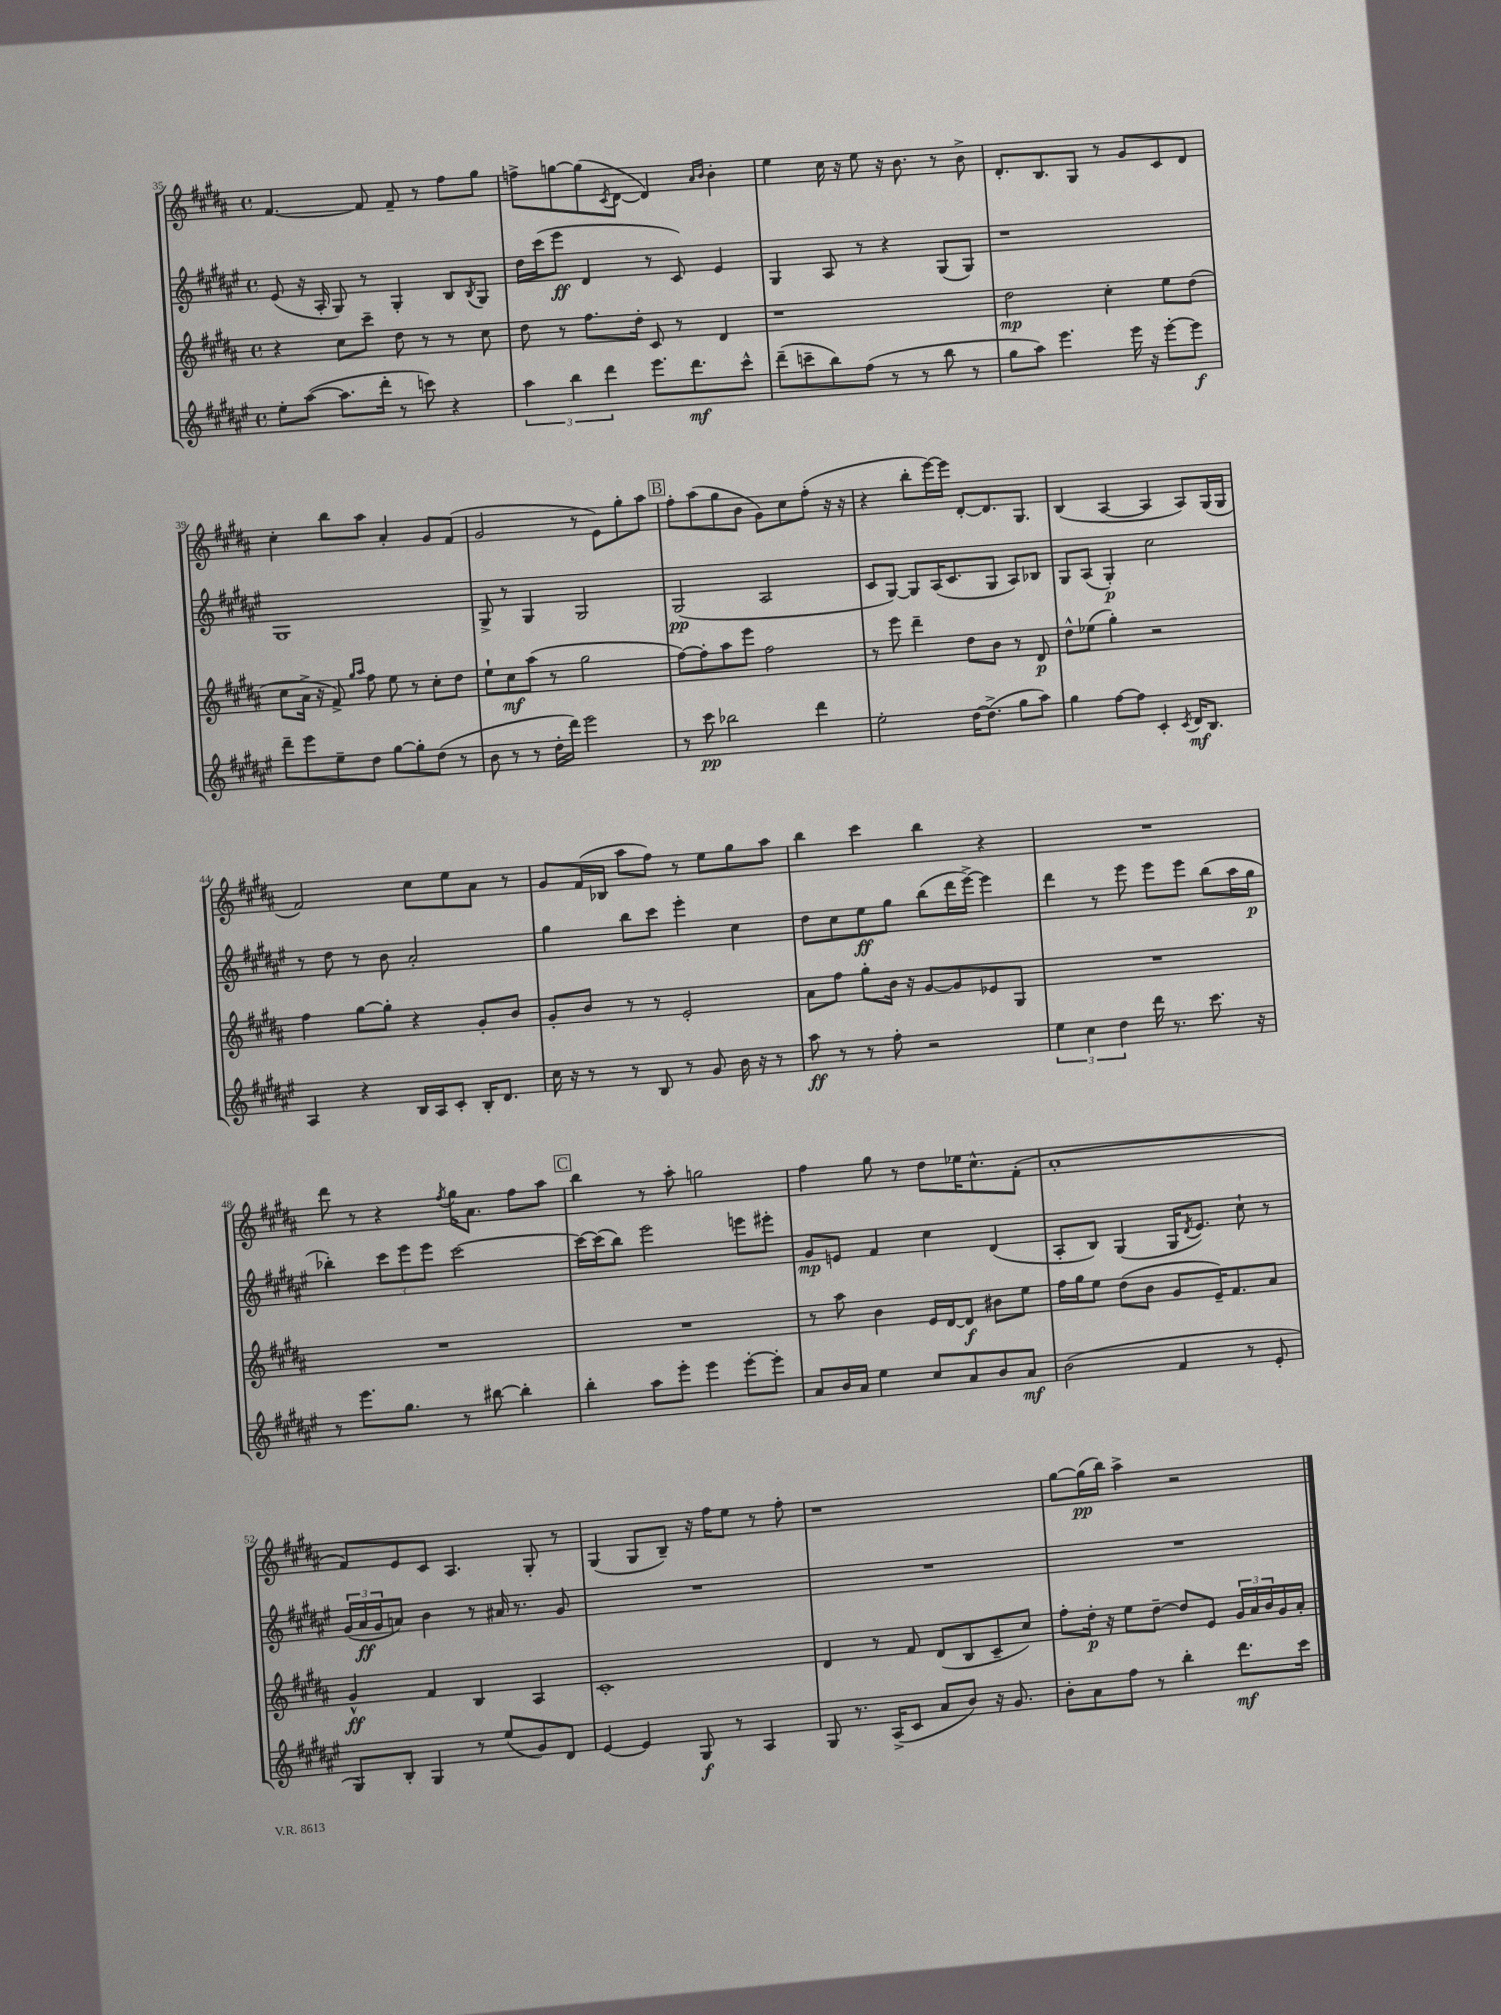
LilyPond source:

<<
\new StaffGroup <<
\new Staff = "s0" {
    \clef treble \key b \major \defaultTimeSignature \time 4/4
    fis'4.~ fis'8 fis'8-- r8 fis''8 gis''8 |
    f''8-> g''8~ g''8( \acciaccatura { cis'8 } dis'8~ dis'4) \grace { ais'16 b'16 } b'4-. |
    e''4 cis''16 r16 e''8 r16 b'8. r8 b'8-> |
    dis'8.-. b8. gis8 r8 gis'8 cis'8 dis'8 |
    cis''4-. b''8 ais''8 ais'4-. gis'8 fis'8( |
    gis'2 r8 e'8) gis''8-. ais''8 |
    \mark \markup { \box "B" } fis''8-. ais''8( gis''8 b'8 gis'8) cis''8 fis''8-.( r16 r16 |
    r4 b''8-. e'''16~) e'''16 dis'8~-. dis'8. gis8. |
    b4( ais4~ ais4 ais8) gis16( gis16 |
    fis'2) cis''8 e''8 ais'8 r8 |
    gis'8 fis'16( bes16 ais''8 fis''8) r8 e''8 gis''8 ais''8 |
    b''4 cis'''4 b''4 r4 |
    R1 |
    dis'''8 r8 r4 \acciaccatura { fis''8 } gis''16 ais'8. fis''8 ais''8 |
    \mark \markup { \box "C" } b''4 r8 ais''8-. g''2 |
    fis''4 gis''8 r8 dis''8 ees''16 cis''8.-^ fis'8-.( |
    ais'1-. |
    fis'8) e'8 cis'8 ais4. gis8-. r8 |
    gis4( gis8 b8--) r16 fis''16 e''8 r8 fis''8-. |
    r1 |
    gis''8~ gis''16\pp( b''16) ais''4-> r2 \bar "|." |
}
\new Staff = "s1" {
    \clef treble \key fis \major \defaultTimeSignature \time 4/4
    eis'8( r16 ais16-. gis8) r8 gis4-. b8 \acciaccatura { b8 } gis8 |
    dis''16 cis'''16( eis'''8\ff dis'4 r8 cis'8) eis'4 |
    gis4 ais8 r8 r4 gis8( gis8) |
    r1 |
    gis1 |
    gis8-> r8 gis4 gis2 |
    \mark \markup { \box "B" } gis2\pp( ais2 |
    cis'8 gis8~) gis8 ais16( cis'8. gis8 ais8) bes8 |
    gis8 ais8( gis4-.\p) cis''2 |
    r8 dis''8 r8 b'8 ais'2-. |
    gis''4 b''8 cis'''8 eis'''4-. cis''4 |
    dis''8 cis''8 eis''8\ff gis''8 b''8( dis'''16 eis'''16~->) eis'''4 |
    dis'''4 r8 eis'''8 eis'''8 eis'''8 b''8( ais''16 gis''16\p |
    bes''4-.) \tuplet 3/2 { cis'''8 eis'''8 eis'''8 } cis'''2~ |
    \mark \markup { \box "C" } cis'''16~ cis'''16( b''8) eis'''2 e'''8 eis'''8-. |
    gis'8\mp e'8 fis'4 cis''4 dis'4( |
    ais8-. b8) gis4( gis16 \acciaccatura { dis'8 } eis'8.) cis''8-! r8 |
    \tuplet 3/2 { gis'16( ais'16\ff gis'16 } a'8) b'4 r8 ais'16 r8. gis'8 |
    R1 |
    R1 |
    R1 \bar "|." |
}
\new Staff = "s2" {
    \clef treble \key b \major \defaultTimeSignature \time 4/4
    r4 cis''8 cis'''8-- dis''8 r8 r8 cis''8 |
    dis''8 r8 fis''8. dis''16-. cis'8 r8 dis'4 |
    r1 |
    dis''2\mp cis''4-. e''8 dis''8( |
    cis''8 ais'16-> r16 fis'8->) \grace { gis''16 ais''16 } fis''8 e''8 r8 cis''8-. dis''8 |
    e''8-! cis''8\mf ais''8( r8 gis''2 |
    \mark \markup { \box "B" } fis''8~) fis''8-. ais''8 e'''8 fis''2 |
    r8 e'''8 dis'''4-- dis''8 b'8 r8 dis'8\p |
    dis''8-^ ees''8( gis''4-.) r2 |
    fis''4 gis''8~ gis''8-. r4 gis'8-. b'8 |
    gis'8-. b'8 r8 r8 e'2-. |
    ais'8 fis''8 gis''8-. b'16 r16 gis'8~ gis'8 ees'8 gis8 |
    R1 |
    R1 |
    \mark \markup { \box "C" } R1 |
    r8 ais''8 b'4 e'16 dis'16~ dis'8\f bis'8 e''8 |
    fis''16 gis''16 e''8 dis''8( b'8 gis'8 e'16--) fis'8. ais'8 |
    gis'4-^\ff fis'4 b4 ais4 |
    cis'1-. |
    dis'4 r8 fis'8 dis'8( b8 cis'8-- cis''8) |
    fis''8-. dis''16-.\p r16 e''8 dis''8~-- dis''8 e'8 \tuplet 3/2 { gis'16 ais'16 b'16 } gis'16 ais'16-. \bar "|." |
}
\new Staff = "s3" {
    \clef treble \key fis \major \defaultTimeSignature \time 4/4
    eis''8-. ais''8~( ais''8. dis'''16-. r8 c'''8) r4 |
    \tuplet 3/2 { ais''4 b''4 dis'''4 } eis'''8. dis'''8.\mf cis'''8-^ |
    dis'''8--( c'''8-- b''8) fis''8( r8 r8 b''8 r8 |
    gis''8 ais''8) eis'''4. eis'''16 r16 eis'''8~-. eis'''8\f |
    dis'''8-- eis'''8 eis''8-- dis''8 gis''8~ gis''8-. dis''8( r8 |
    b'8 r8 r8 dis''16-. dis'''16) eis'''2 |
    \mark \markup { \box "B" } r8 cis'''8\pp bes''2 dis'''4 |
    eis''2-. dis''16~ dis''8.->( gis''8 ais''8) |
    gis''4 fis''8~ fis''8 cis'4-. \acciaccatura { cis'8 } dis'16\mf b8. |
    ais4 r4 b16 ais16 cis'8-. b16-. dis'8. |
    cis''16 r16 r8 r8 b8 r8 gis'8 b'16 r16 r8 |
    ais''8\ff r8 r8 fis''8-. r2 |
    \tuplet 3/2 { eis''4 cis''4 dis''4 } dis'''16 r8. cis'''8. r16 |
    r8 eis'''8. gis''8. r8 bis''8~ bis''4-. |
    \mark \markup { \box "C" } b''4-. ais''8 eis'''8-. eis'''4 eis'''8~-. eis'''8-. |
    ais'8 b'16 ais'16 eis''4 cis''8 ais'8 b'8 ais'8\mf |
    b'2( fis'4 r8 eis'8-. |
    gis8) b8-. gis4 r8 eis''8( gis'8) dis'8 |
    eis'4~ eis'4 gis8\f r8 ais4 |
    gis8 r8. ais16->( cis'8 ais'8 b'8) r16 gis'8. |
    b'8-. ais'8 fis''8 r8 b''4-. dis'''8.\mf cis'''16 \bar "|." |
}
>>
>>
\layout { \context { \Score currentBarNumber = #35 } }
